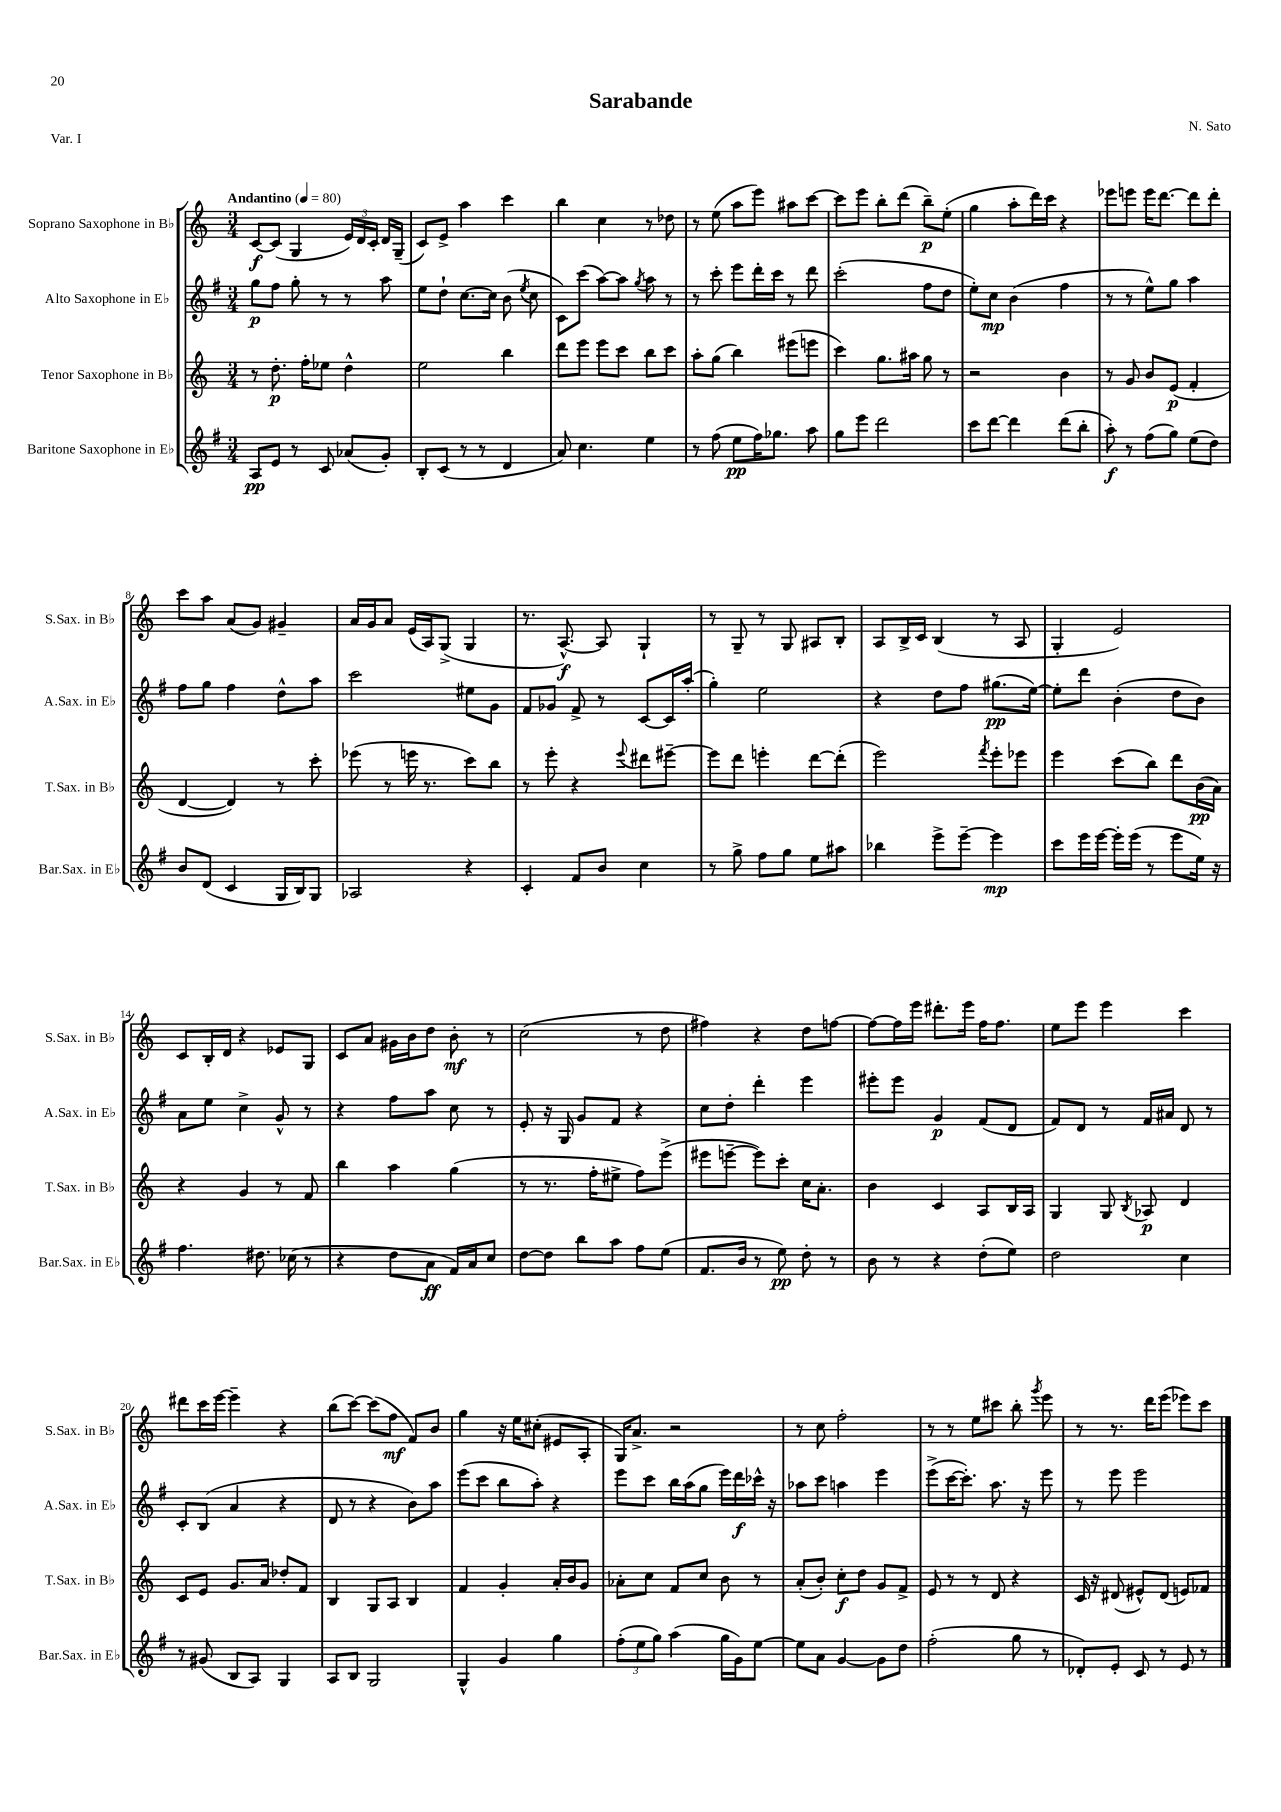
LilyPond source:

\header { title = "Sarabande" composer = "N. Sato" piece = "Var. I" }
<<
\new StaffGroup <<
\new Staff = "s0" \with { instrumentName = "Soprano Saxophone in Bb" shortInstrumentName = "S.Sax. in Bb" } {
    \clef treble \key c \major \numericTimeSignature \time 3/4 \tempo "Andantino" 4 = 80
    \autoBeamOff c'8[~\f c'8]( g4 \tuplet 3/2 { e'16[) d'16 c'16]-. } d'16[ g16]--( |
    c'8[) e'8]-> a''4 c'''4 |
    b''4 c''4 r8 des''8 |
    r8 e''8( a''8[ e'''8]) ais''8[ c'''8]~ |
    c'''8[ e'''8] b''8[-. d'''8]( b''8[--\p) e''8]-.( |
    g''4 a''8[-. d'''16) c'''16] r4 |
    ees'''8[ e'''8] e'''16[ d'''8.]~ d'''8[ d'''8]-. |
    c'''8[ a''8] a'8[( g'8]) gis'4-- |
    a'16[ g'16 a'8] e'16[( a16) g8]->( g4 |
    r8. a8.~-^\f) a8 g4-! |
    r8 g8-- r8 g8 ais8[ b8]-. |
    a8[ b16-> c'16] b4( r8 a8 |
    g4-. e'2) |
    c'8[ b16-. d'16] r4 ees'8[ g8] |
    c'8[ a'8] gis'16[ b'16 d''8] b'8-.\mf r8 |
    c''2( r8 d''8 |
    fis''4) r4 d''8[ f''8]~ |
    f''8[~ f''16 e'''16] dis'''8.[-. e'''16] f''16[ f''8.] |
    e''8[ e'''8] e'''4 c'''4 |
    dis'''8[ c'''16 e'''16]~ e'''4-- r4 |
    b''8[( c'''8]~) c'''8[( f''8]\mf f'8[) b'8] |
    g''4 r16 e''16[ cis''8]-.( eis'8[ a8]-. |
    g16[) a'8.]-> r2 |
    r8 c''8 f''2-. |
    r8 r8 e''8[ cis'''8] b''8-. \acciaccatura { g'''8 } e'''8 |
    r8 r8. d'''16[ e'''8]( ees'''8[) c'''8] \bar "|." |
}
\new Staff = "s1" \with { instrumentName = "Alto Saxophone in Eb" shortInstrumentName = "A.Sax. in Eb" } {
    \clef treble \key g \major \numericTimeSignature \time 3/4
    \autoBeamOff g''8[\p fis''8] g''8-. r8 r8 a''8 |
    e''8[ d''8]-! c''8.[~ c''16] b'8( \acciaccatura { e''8 } c''8 |
    c'8[) c'''8]( a''8[~) a''8] \acciaccatura { g''8 } a''8 r8 |
    r8 c'''8-. e'''8[ d'''16-. c'''16] r8 d'''8 |
    c'''2-.( fis''8[ d''8] |
    e''8[-.) c''8]\mp b'4( fis''4 |
    r8 r8 e''8[-^) g''8] a''4 |
    fis''8[ g''8] fis''4 d''8[-^ a''8] |
    c'''2 eis''8[ g'8] |
    fis'8[ ges'8] fis'8-> r8 c'8[~ c'16 a''16]-.( |
    g''4-.) e''2 |
    r4 d''8[ fis''8] gis''8.[\pp( e''16]~) |
    e''8[-. d'''8] b'4-.( d''8[ b'8]) |
    a'8[ e''8] c''4-> g'8-^ r8 |
    r4 fis''8[ a''8] c''8 r8 |
    e'8-. r16 g16 g'8[ fis'8] r4 |
    c''8[ d''8]-. d'''4-. e'''4 |
    eis'''8[-. eis'''8] g'4\p fis'8[( d'8] |
    fis'8[) d'8] r8 fis'16[ ais'16] d'8 r8 |
    c'8[-. b8]( a'4 r4 |
    d'8 r8 r4 b'8[) a''8] |
    e'''8[( c'''8] b''8[ a''8]-.) r4 |
    e'''8[ c'''8] b''16[ a''16( g''8] e'''16[) d'''16\f ces'''16]-^ r16 |
    aes''8[ c'''8] a''4 e'''4 |
    e'''8[->( c'''16~ c'''8.]-.) a''8. r16 e'''8 |
    r8 e'''8 e'''2 \bar "|." |
}
\new Staff = "s2" \with { instrumentName = "Tenor Saxophone in Bb" shortInstrumentName = "T.Sax. in Bb" } {
    \clef treble \key c \major \numericTimeSignature \time 3/4
    \autoBeamOff r8 d''8.-.\p f''16[-. ees''8] d''4-^ |
    e''2 b''4 |
    d'''8[ e'''8] e'''8[ c'''8] b''8[ c'''8] |
    a''8[-. g''8]( b''4) eis'''8[( e'''8] |
    c'''4) g''8.[ ais''16] g''8 r8 |
    r2 b'4 |
    r8 g'8 b'8[ e'8]\p( f'4-. |
    d'4~ d'4) r8 c'''8-. |
    ees'''8( r8 e'''16 r8. c'''8[) b''8] |
    r8 e'''8-. r4 \appoggiatura { e'''8 } dis'''8[ eis'''8]~-- |
    eis'''8[ d'''8] e'''4-. d'''8[~ d'''8]-.( |
    e'''2) \acciaccatura { f'''8 } e'''8[-. ees'''8] |
    e'''4 c'''8[( b''8]) d'''8[ b'16\pp( a'16]) |
    r4 g'4 r8 f'8 |
    b''4 a''4 g''4( |
    r8 r8. f''16[-. eis''8]-> f''8[) e'''8]->( |
    eis'''8[ e'''8]~-- e'''8[) c'''8]-. c''16[ a'8.]-. |
    b'4 c'4 a8[ b16 a16] |
    g4 g8 \acciaccatura { b8 } aes8\p d'4 |
    c'8[ e'8] g'8.[ a'16] des''8[-. f'8] |
    b4 g8[ a8] b4 |
    f'4 g'4-. a'16[-. b'16 g'8] |
    aes'8[-. c''8] f'8[ c''8] b'8 r8 |
    a'8[-.( b'8]-.) c''8[-.\f d''8] g'8[ f'8]-> |
    e'8 r8 r8 d'8 r4 |
    c'16 r16 dis'8( eis'8[-^) dis'8]( e'8[) fes'8] \bar "|." |
}
\new Staff = "s3" \with { instrumentName = "Baritone Saxophone in Eb" shortInstrumentName = "Bar.Sax. in Eb" } {
    \clef treble \key g \major \numericTimeSignature \time 3/4
    \autoBeamOff a8[\pp e'8] r8 c'8 aes'8[( g'8]-.) |
    b8[-. c'8]( r8 r8 d'4 |
    a'8) c''4. e''4 |
    r8 fis''8( e''8[\pp fis''16) ges''8.] a''8 |
    g''8[ e'''8] d'''2 |
    c'''8[ d'''8]~ d'''4 d'''8[( b''8]-. |
    a''8-.\f) r8 fis''8[( g''8]) e''8[( d''8]) |
    b'8[ d'8]( c'4 g16[ b16) g8] |
    aes2 r4 |
    c'4-. fis'8[ b'8] c''4 |
    r8 g''8-> fis''8[ g''8] e''8[ ais''8] |
    bes''4 e'''8[-> e'''8]~-- e'''4\mp |
    c'''8[ e'''16 e'''16]~ e'''16[-. e'''16]( r8 e'''8[ e''16]) r16 |
    fis''4. dis''8. ces''16( r8 |
    r4 d''8[ a'8]\ff fis'16[) a'16 c''8] |
    d''8[~ d''8] b''8[ a''8] fis''8[ e''8]( |
    fis'8.[ b'16] r8 e''8\pp) d''8-. r8 |
    b'8 r8 r4 d''8[-.( e''8]) |
    d''2 c''4 |
    r8 gis'8( b8[ a8]) g4 |
    a8[ b8] g2 |
    g4-^ g'4 g''4 |
    \tuplet 3/2 { fis''8[-.( e''8 g''8]) } a''4( g''16[ g'16) e''8]~ |
    e''8[ a'8] g'4~ g'8[ d''8] |
    fis''2-.( g''8 r8 |
    des'8[-.) e'8]-. c'8 r8 e'8 r8 \bar "|." |
}
>>
>>
